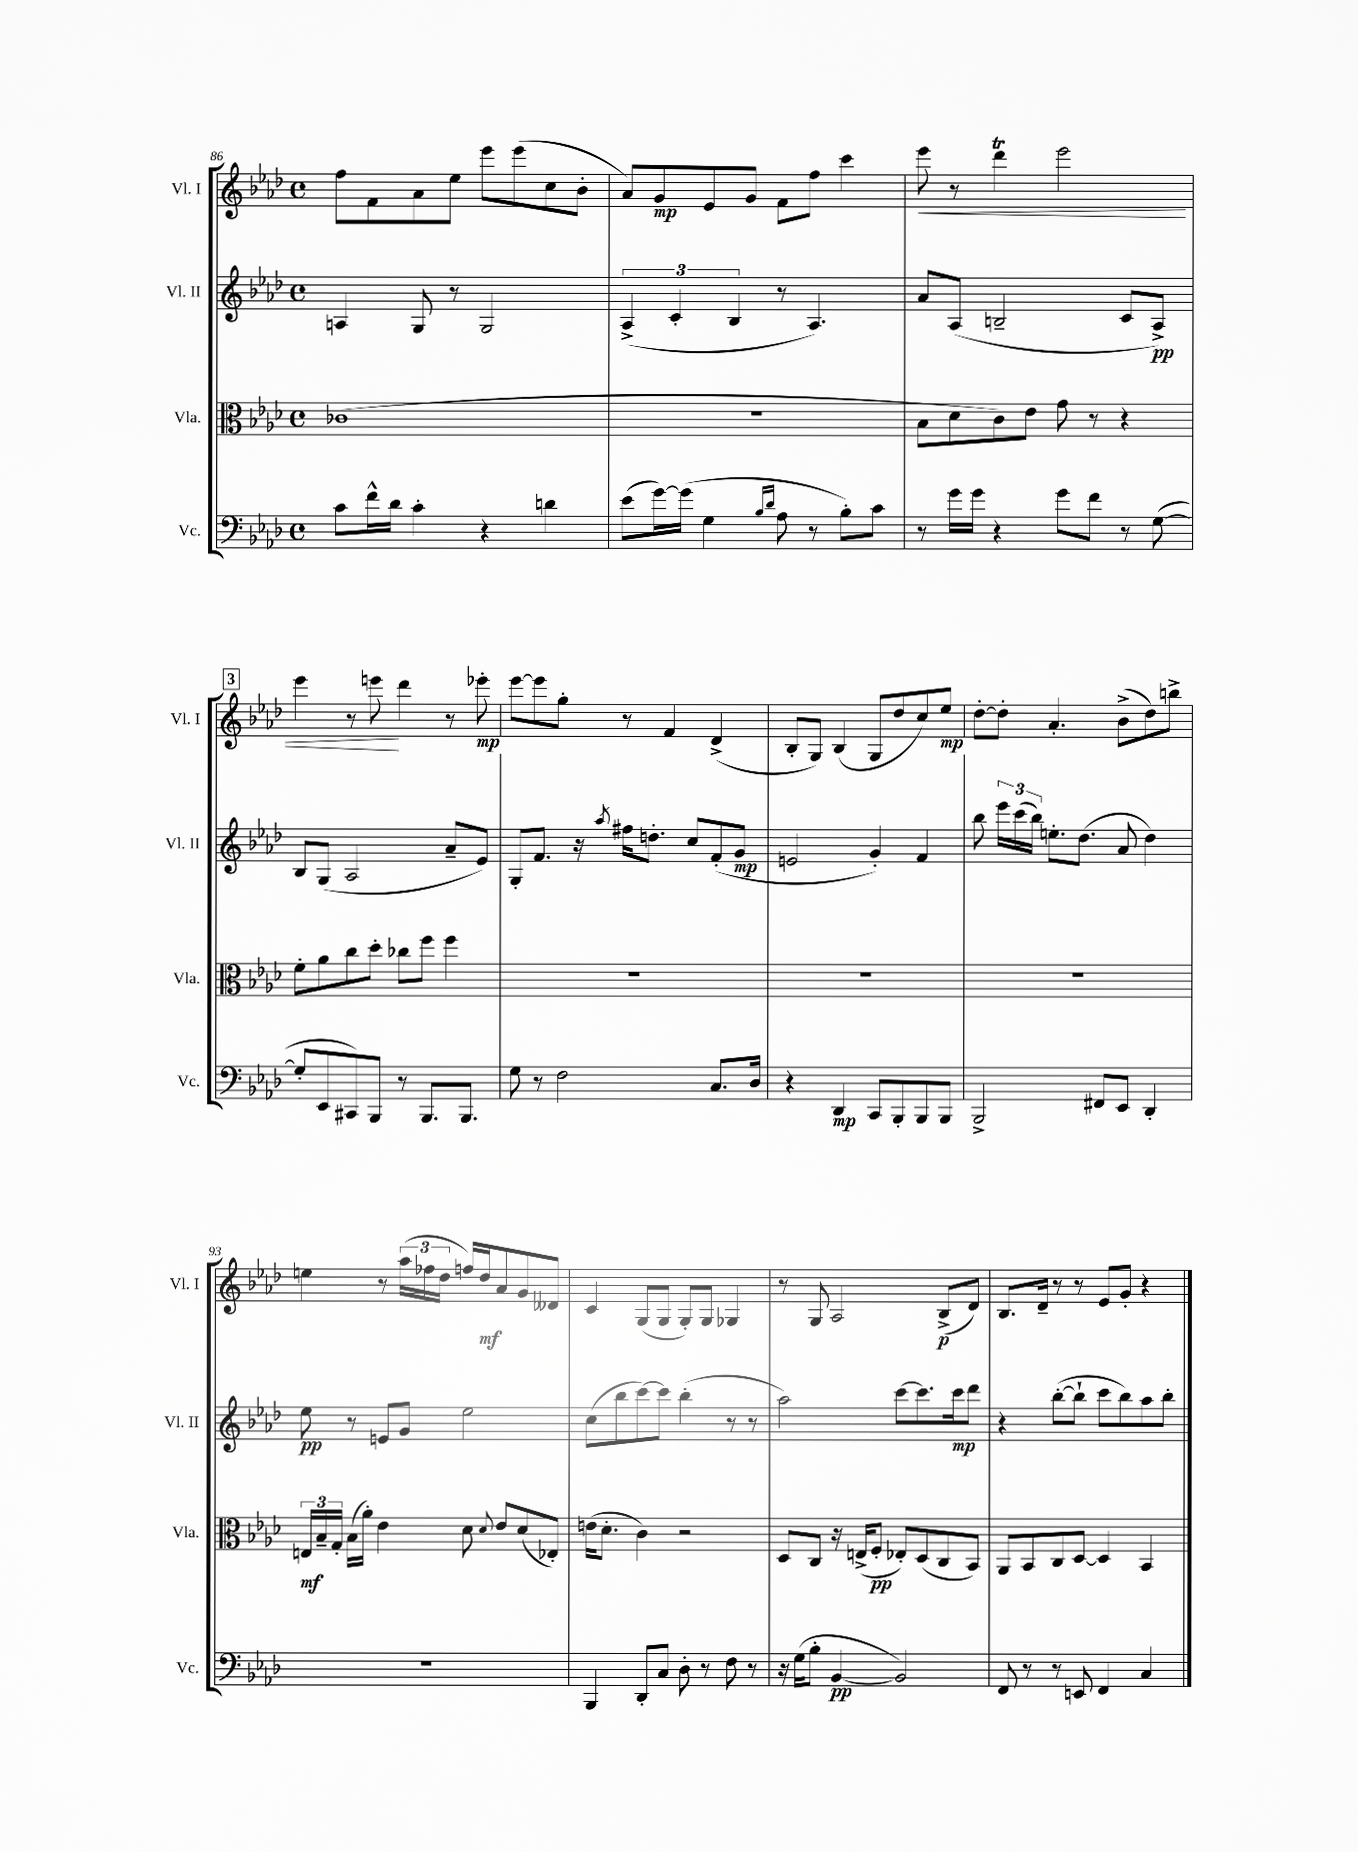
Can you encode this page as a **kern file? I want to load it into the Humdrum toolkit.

**kern	**dynam	**kern	**dynam	**kern	**dynam	**kern	**dynam
*part4	*part4	*part3	*part3	*part2	*part2	*part1	*part1
*staff4	*staff4	*staff3	*staff3	*staff2	*staff2	*staff1	*staff1
*I"Vc.	*	*I"Vla.	*	*I"Vl. II	*	*I"Vl. I	*
*I'Vc.	*	*I'Vla.	*	*I'Vl. II	*	*I'Vl. I	*
*clefF4	*	*clefC3	*	*clefG2	*	*clefG2	*
*k[b-e-a-d-]	*	*k[b-e-a-d-]	*	*k[b-e-a-d-]	*	*k[b-e-a-d-]	*
*M4/4	*	*M4/4	*	*M4/4	*	*M4/4	*
*met(c)	*	*met(c)	*	*met(c)	*	*met(c)	*
=86	=86	=86	=86	=86	=86	=86	=86
8c\L	.	(1c-X	.	4An/	.	8ff\L	.
16f^^\L	.	.	.	.	.	8f\	.
16d-\JJ	.	.	.	.	.	.	.
4c'\	.	.	.	8G/	.	8a-\	.
.	.	.	.	8r	.	8ee-\J	.
4r	.	.	.	2G/	.	8eee-\L	.
.	.	.	.	.	.	(8eee-\	.
4dn\	.	.	.	.	.	8cc\	.
.	.	.	.	.	.	8b-'\J	.
=87	=87	=87	=87	=87	=87	=87	=87
(8e-\L	.	1r	.	(6A-^/	.	8a-/L)	.
[16g\L)	.	.	.	.	.	8g/	mp
.	.	.	.	6c'/	.	.	.
(16g\JJ]	.	.	.	.	.	.	.
4G\	.	.	.	.	.	8e-/	.
.	.	.	.	6B-/	.	.	.
.	.	.	.	.	.	8g/J	.
16qqB-/LL	.	.	.	.	.	.	.
16qqd-/JJ	.	.	.	.	.	.	.
8A-\	.	.	.	8r	.	8f\L	.
8r	.	.	.	4.A-/)	.	8ff\J	.
8B-'\L)	.	.	.	.	.	4ccc\	.
8c\J	.	.	.	.	.	.	.
=88	=88	=88	=88	=88	=88	=88	=88
!	!	!	!	!	!	!	!LO:HP:b
8r	.	8B-\L	.	8a-/L	.	8eee-\	<
16g\LL	.	8d-\	.	(8A-/J	.	8r	.
16g\JJ	.	.	.	.	.	.	.
4r	.	8c\)	.	2Bn~/	.	4ddd-T\	.
.	.	8e-\J	.	.	.	.	.
8g\L	.	8g\	.	.	.	2eee-\	.
8f\J	.	8r	.	.	.	.	.
8r	.	4r	.	8c/L	.	.	.
([8G\	.	.	.	8A-^/J)	pp	.	.
!!LO:LB:g=z
!!LO:REH:place=s1:t=3
=89	=89	=89	=89	=89	=89	=89	=89
8G'/L]	.	8f'\L	.	8B-/L	.	4eee-\	.
8EE-/	.	8a-\	.	(8G/J	.	.	.
8CC#X/)	.	8cc\	.	2A-/	.	8r	.
8BBB-/J	.	8dd-'\J	.	.	.	8eeen\	.
8r	.	8cc-X\L	.	.	.	4ddd-\	[
8.BBB-/L	.	8ff\J	.	.	.	.	.
.	.	4ff\	.	8a-~/L	.	8r	.
8.BBB-/J	.	.	.	.	.	.	.
.	.	.	.	8e-/J)	.	8eee-X'\	mp
=90	=90	=90	=90	=90	=90	=90	=90
8G\	.	1r	.	8G'/L	.	[8eee-\L	.
8r	.	.	.	8.f/J	.	8eee-\]	.
2F\	.	.	.	.	.	8gg'\J	.
.	.	.	.	16r	.	.	.
.	.	.	.	8qaa-/	.	.	.
.	.	.	.	16ff#X\KL	.	8r	.
.	.	.	.	8.ddn'\J	.	.	.
.	.	.	.	.	.	4f/	.
.	.	.	.	8cc/L	.	.	.
8.C/L	.	.	.	(8f'/	.	(4d-^/	.
.	.	.	.	8g/J	mp	.	.
16D-/Jk	.	.	.	.	.	.	.
=91	=91	=91	=91	=91	=91	=91	=91
4r	.	1r	.	2en/	.	8B-'/L	.
.	.	.	.	.	.	8G/J)	.
4DD-/	mp	.	.	.	.	(4B-/	.
8CC/L	.	.	.	4g'/)	.	8G/L	.
8BBB-'/	.	.	.	.	.	8dd-/	.
8BBB-/	.	.	.	4f/	.	8cc/)	.
8BBB-/J	.	.	.	.	.	8ee-/J	mp
=92	=92	=92	=92	=92	=92	=92	=92
2BBB-^/	.	1r	.	8bb-\	.	[8dd-'\L	.
.	.	.	.	24eee-\LL	.	8dd-'\J]	.
.	.	.	.	(24ccc\	.	.	.
.	.	.	.	24bb-\JJ)	.	.	.
.	.	.	.	8.een'\L	.	4.a-'/	.
.	.	.	.	(8.dd-\J	.	.	.
8FF#X/L	.	.	.	.	.	.	.
8EE-/J	.	.	.	8a-/	.	(8b-^\L	.
4DD-'/	.	.	.	4dd-\)	.	8dd-\)	.
.	.	.	.	.	.	8bbn^\J	.
!!LO:LB:g=z
=93	=93	=93	=93	=93	=93	=93	=93
1r	.	24En/LL	mf	8ee-\	pp	4een\	.
.	.	24B-~/	.	.	.	.	.
.	.	24G'/JJ	.	.	.	.	.
.	.	(16B-\LL	.	8r	.	.	.
.	.	16a-'\JJ)	.	.	.	.	.
.	.	4e-\	.	8en/L	.	8r	.
.	.	.	.	8g/J	.	(24aa-\LL	.
.	.	.	.	.	.	24ff-X\	.
.	.	.	.	.	.	24dd-\JJ	.
.	.	8d-\	.	2ee-\	.	16ffn/LL)	.
.	.	.	.	.	.	16dd-/J	mf
.	.	8qqd-/	.	.	.	.	.
.	.	8e-/L	.	.	.	8a-/	.
.	.	(8d-/	.	.	.	8g/	.
.	.	8E-X'/J)	.	.	.	8d--X/J	.
=94	=94	=94	=94	=94	=94	=94	=94
4BBB-/	.	(16en\KL	.	(8cc\L	.	4c/	.
.	.	8.d-'\J	.	.	.	.	.
.	.	.	.	8bb-\	.	.	.
8DD-'/L	.	4c\)	.	[8ccc\)	.	(8G/L	.
8C/J	.	.	.	8ccc\J]	.	8G/J	.
8D-'\	.	2r	.	(4bb-'\	.	8G'/L)	.
8r	.	.	.	.	.	8G/J	.
8F\	.	.	.	8r	.	4G-X/	.
8r	.	.	.	8r	.	.	.
=95	=95	=95	=95	=95	=95	=95	=95
16r	.	8D-/L	.	2aa-\)	.	8r	.
(16G\KL	.	.	.	.	.	.	.
8B-'\J	.	8C/J	.	.	.	8G/	.
[4BB-/	pp	16r	.	.	.	2A-/	.
.	.	(16En^/KL	.	.	.	.	.
.	.	8F'/J	pp	.	.	.	.
2BB-/])	.	8E-X'/L)	.	[8ccc\L	.	.	.
.	.	(8D-/	.	8.ccc\]	.	.	.
.	.	8C/	.	.	.	(8B-^/L	p
.	.	.	.	16ccc\k	mp	.	.
.	.	8BB-/J)	.	8ddd-\J	.	8d-/J)	.
=96	=96	=96	=96	=96	=96	=96	=96
8FF/	.	8AA-/L	.	4r	.	8.B-/L	.
8r	.	8BB-/	.	.	.	.	.
.	.	.	.	.	.	16d-~/Jk	.
8r	.	8C/	.	([8bb-'\L	.	8r	.
8EEn/	.	[8D-/J	.	8bb-`\J]	.	8r	.
4FF/	.	4D-/]	.	8ccc\L	.	8e-/L	.
.	.	.	.	8bb-\)	.	8g'/J	.
4C/	.	4BB-/	.	8aa-\	.	4r	.
.	.	.	.	8bb-'\J	.	.	.
==	==	==	==	==	==	==	==
*-	*-	*-	*-	*-	*-	*-	*-
